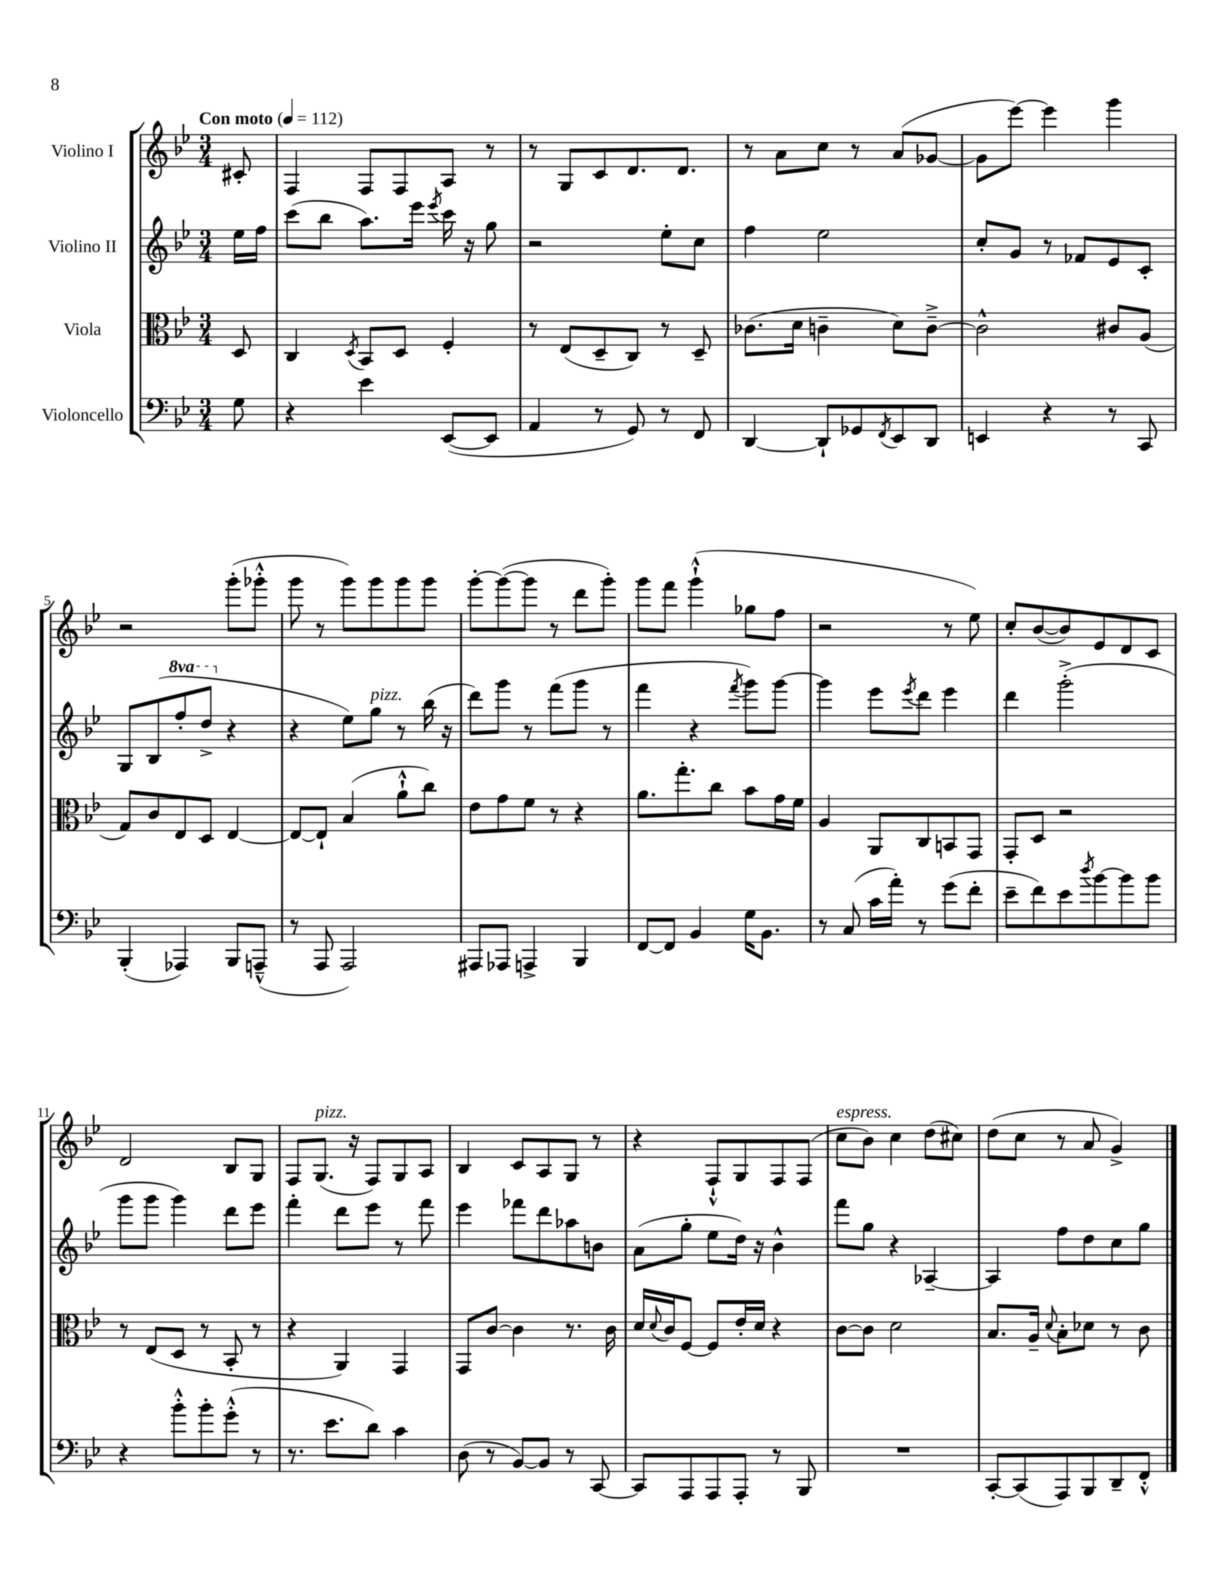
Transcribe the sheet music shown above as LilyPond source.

<<
\new StaffGroup <<
\new Staff = "s0" \with { instrumentName = "Violino I" } {
    \clef treble \key bes \major \numericTimeSignature \time 3/4 \partial 8 \tempo "Con moto" 4 = 112
    cis'8-. |
    f4 f8 f8 a8 r8 |
    r8 g8 c'8 d'8. d'8. |
    r8 a'8 c''8 r8 a'8( ges'8~ |
    ges'8 ees'''8~) ees'''4 g'''4 |
    r2 g'''8-.( ges'''8-.-^ |
    g'''8 r8 g'''8) g'''8 g'''8 g'''8 |
    g'''8~-. g'''8~( g'''8 r8 d'''8 g'''8-.) |
    g'''8 f'''8 g'''4-!-^( ges''8 f''8 |
    r2 r8 ees''8) |
    c''8-. bes'8~( bes'8) ees'8 d'8 c'8 |
    d'2 bes8 g8 |
    f8 g8.^\markup { \italic "pizz." }( r16 f8) g8 a8 |
    bes4 c'8 a8 g8 r8 |
    r4 f8-!-^ g8 f8 f8( |
    c''8^\markup { \italic "espress." } bes'8) c''4 d''8( cis''8) |
    d''8( c''8 r8 a'8 g'4->) \bar "|." |
}
\new Staff = "s1" \with { instrumentName = "Violino II" } {
    \clef treble \key bes \major \numericTimeSignature \time 3/4 \set Staff.ottavationMarkups = #ottavation-simple-ordinals \partial 8
    ees''16 f''16 |
    c'''8( bes''8 a''8.) ees'''16 \acciaccatura { ees'''8 } c'''16 r16 g''8 |
    r2 ees''8-. c''8 |
    f''4 ees''2 |
    c''8-. g'8 r8 fes'8 ees'8 c'8-. |
    g8 bes8( \ottava #1 f'''8-. d'''8-> \ottava #0 r4 |
    r4 ees''8) g''8^\markup { \italic "pizz." } r8 bes''16( r16 |
    d'''8) g'''8 r8 f'''8( g'''8 r8 |
    f'''4 r4 \acciaccatura { f'''8 } g'''8) g'''8~ |
    g'''4 ees'''8 \acciaccatura { ees'''8 } d'''8 ees'''4 |
    d'''4 g'''2-.->( |
    g'''8 g'''8 g'''4) d'''8 ees'''8 |
    f'''4-. d'''8 ees'''8 r8 f'''8 |
    ees'''4 fes'''8 d'''8 aes''8 b'8 |
    a'8( g''8-. ees''8 d''16) r16 bes'4-^ |
    f'''8 g''8 r4 aes4~-- |
    aes4 f''8 d''8 c''8 g''8 \bar "|." |
}
\new Staff = "s2" \with { instrumentName = "Viola" } {
    \clef alto \key bes \major \numericTimeSignature \time 3/4 \partial 8
    d8 |
    c4 \acciaccatura { d8 } bes,8 d8 f4-. |
    r8 ees8( d8-- c8) r8 d8-- |
    ces'8.( d'16 c'4-- d'8) c'8~---> |
    c'2-^ cis'8 a8( |
    g8) c'8 ees8 d8 ees4~ |
    ees8~ ees8-! bes4( a'8-!-^ c''8) |
    ees'8 g'8 f'8 r8 r4 |
    a'8. g''8.-. c''8 bes'8 g'16 f'16 |
    a4 a,8 c8 b,8 g,8 |
    g,8-. d8 r2 |
    r8 ees8( d8 r8 bes,8-. r8 |
    r4 a,4) g,4 |
    g,8 c'8~ c'4 r8. c'16 |
    d'16 \appoggiatura { d'8 } c'16 f8~ f8 ees'16-. d'16 r4 |
    c'8~ c'8 d'2 |
    bes8. a16-- \appoggiatura { d'8 } bes8-. des'8 r8 c'8 \bar "|." |
}
\new Staff = "s3" \with { instrumentName = "Violoncello" } {
    \clef bass \key bes \major \numericTimeSignature \time 3/4 \partial 8
    g8 |
    r4 ees'4 ees,8~( ees,8 |
    a,4 r8 g,8) r8 f,8 |
    d,4~ d,8-! ges,8 \acciaccatura { f,8 } ees,8 d,8 |
    e,4 r4 r8 c,8 |
    bes,,4-.( aes,,4) bes,,8 a,,8---^( |
    r8 a,,8 a,,2) |
    ais,,8 aes,,8 a,,4-> bes,,4 |
    f,8~ f,8 bes,4 g16 bes,8. |
    r8 c8( c'16 a'16-.) r8 g'8( f'8-. |
    ees'8-- f'8) ees'8 \acciaccatura { d''8 } bes'8~ bes'8 bes'8 |
    r4 bes'8-.-^ bes'8-. g'8-.-^( r8 |
    r8. ees'8. d'8) c'4 |
    d8( r8 bes,8~) bes,8 r8 c,8~ |
    c,8 a,,8 a,,8 a,,8-. r8 bes,,8 |
    R2. |
    c,8~-. c,8( a,,8) bes,,8 d,8-- f,8-.-^ \bar "|." |
}
>>
>>
